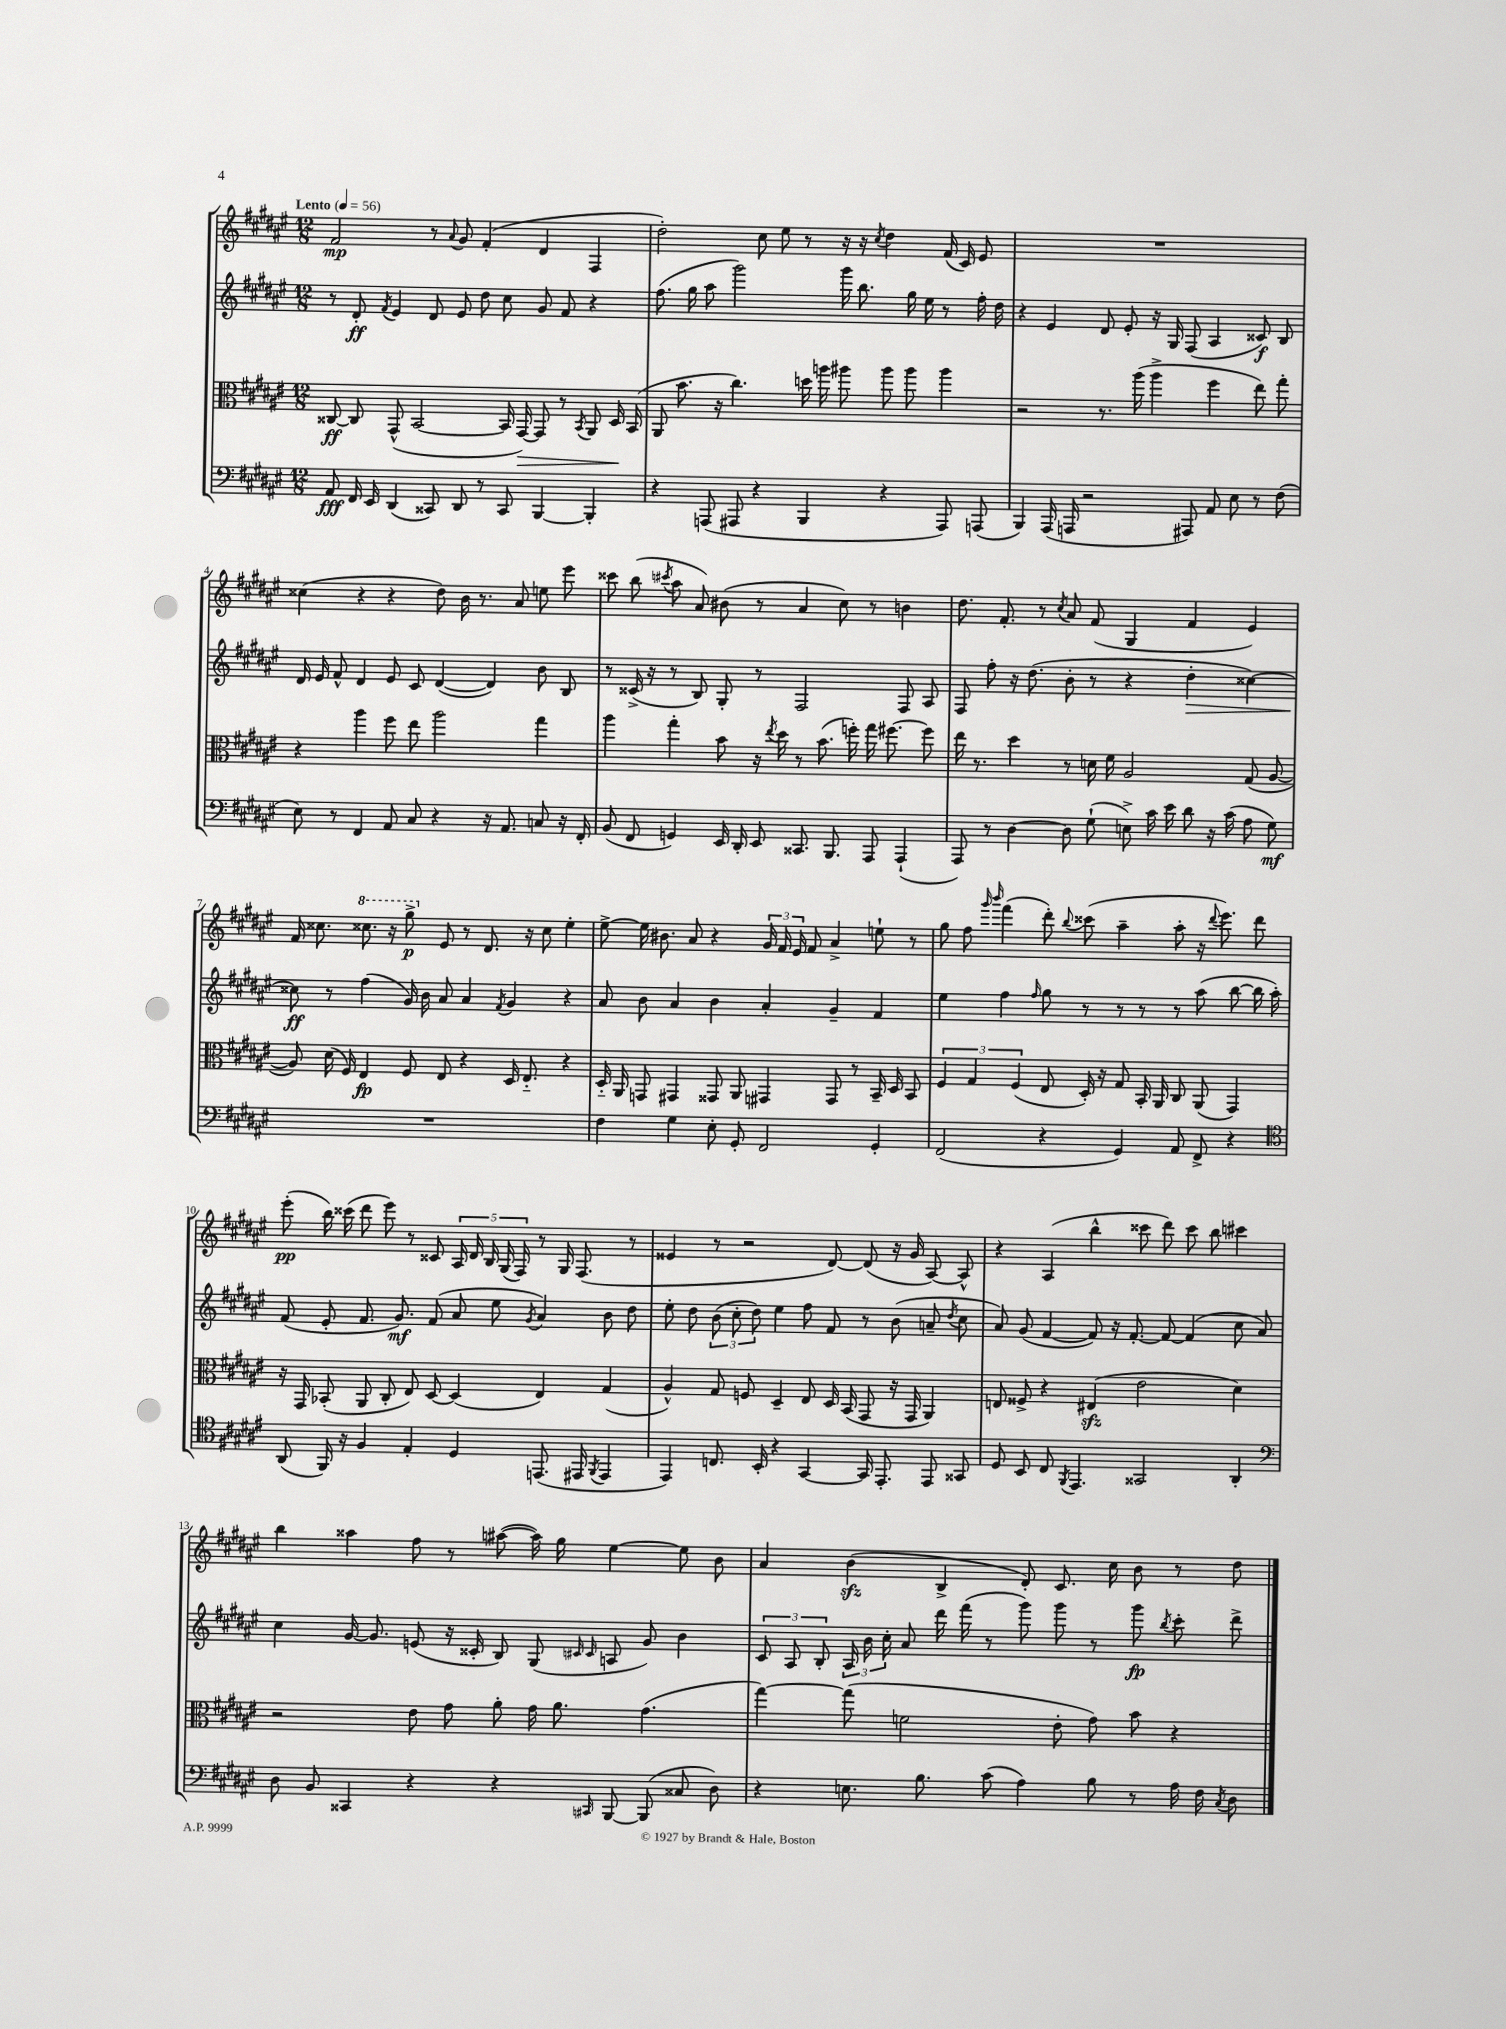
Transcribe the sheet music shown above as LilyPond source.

<<
\new StaffGroup <<
\new Staff = "s0" {
    \clef treble \key fis \major \numericTimeSignature \time 12/8 \tempo "Lento" 4 = 56
    \autoBeamOff fis'2\mp r8 \appoggiatura { ais'8 } gis'8 fis'4-.( dis'4 fis4 |
    dis''2-.) cis''8 eis''8 r8 r16 r16 \acciaccatura { cis''8 } dis''4 fis'16( cis'16) eis'8 |
    R1. |
    cisis''4( r4 r4 dis''8) b'16 r8. ais'8 e''8 eis'''8 |
    cisis'''8 b''8( \acciaccatura { cis'''8 } ais''8 ais'8) bis'8( r8 ais'4 cis''8) r8 b'4 |
    dis''8. fis'8.-. r8 \acciaccatura { cis''8 } ais'8 fis'8( gis4 fis'4 eis'4) |
    fis'16 cisis''8. \ottava #1 cisis'''8. r16 gis'''8->\p \ottava #0 eis'8 r8 dis'8. r16 cisis''8 eis''4-. |
    eis''8~-> eis''16 bis'8. ais'8 r4 \tuplet 3/2 { gis'16 fis'16 eis'16 } fis'8 ais'4-> e''8-! r8 |
    gis''8 fis''8 \grace { gis'''16 b'''16 } fis'''4( dis'''8-.) \appoggiatura { b''8 } cisis'''8( ais''4-- ais''8-. r16 \appoggiatura { dis'''8 } eis'''8.) dis'''8 |
    eis'''8-.\pp( b''16) cisis'''16( dis'''8 eis'''8) r8 cisis'8 \tuplet 5/4 { ais16 dis'16 b16 gis16( fis16) } r8 gis16 fis8.( r8 |
    eisis'4 r8 r2 dis'8~) dis'8( r16 gis'16 ais8~) ais8-^ |
    r4 ais4( b''4-^ cisis'''8 dis'''8) cisis'''8 b''8 cis'''4 |
    b''4 aisis''4 fis''8 r8 ais''8~( ais''16) gis''16 eis''4~ eis''8 b'8 |
    ais'4 b'4\sfz( b4-> dis'8-.) cis'8. cis''16 b'8 r8 dis''8 \bar "|." |
}
\new Staff = "s1" {
    \clef treble \key fis \major \numericTimeSignature \time 12/8
    \autoBeamOff r8 dis'8-.\ff \acciaccatura { fis'8 } eis'4 dis'8 eis'8 dis''8 cis''8 gis'8 fis'8 r4 |
    fis''8.( gis''16 ais''8 gis'''2) gis'''16 b''8. gis''16 eis''16 r8 fis''16-. dis''16 |
    r4 eis'4 dis'8 eis'8-. r16 gis16 fis8( ais4 cisis'8\f) b8 |
    dis'16 eis'16 fis'8-^ dis'4 eis'8 cis'8 dis'4~( dis'4) b'8 b8 |
    r8 cisis'16->( r16 r8 b8) gis8-. r8 fis2 fis8 ais8 |
    fis8 fis''8-. r16 dis''8.( b'8-. r8 r4 dis''4-.\> cisis''4~) |
    cisis''8\ff\! r8 fis''4( gis'16) b'16 ais'8 ais'4 \acciaccatura { fis'8 } gis'4 r4 |
    ais'8 b'8 ais'4 b'4 ais'4-. gis'4-- fis'4 |
    eis''4 fis''4 \grace { fis''16 } gis''8 r8 r8 r8 r8 ais''8( b''8~ b''16 ais''16-.) |
    fis'8( eis'8-. fis'8. gis'8.\mf) fis'8( ais'8 eis''8 \acciaccatura { gis'8 } ais'4) b'8 dis''8 |
    eis''8-. dis''8 \tuplet 3/2 { b'8( cis''8-. dis''8) } eis''4 fis''8 fis'8 r8 b'8( a'8-- \acciaccatura { dis''8 } cis''8 |
    ais'8) gis'8( fis'4~ fis'8) r16 fis'8.~-. fis'8~ fis'4( cis''8 ais'8) |
    cis''4 gis'16~ gis'8. e'8( r16 cisis'16-. b8) gis8( \grace { cis'16 cis'16 } a8 gis'8) b'4 |
    \tuplet 3/2 { cis'8 ais8 b8-. } \tuplet 3/2 { ais16 b'16 cis''16-. } ais'8 dis'''16 fis'''16( r8 gis'''8) gis'''8 r8 gis'''8\fp \acciaccatura { b''8 } cis'''8-. dis'''8-> \bar "|." |
}
\new Staff = "s2" {
    \clef alto \key fis \major \numericTimeSignature \time 12/8
    \autoBeamOff cisis8~\ff cisis8 gis,8-^( b,2~ b,16 gis,16~\>) gis,8 r8 \acciaccatura { b,8 } ais,8 dis16\! b,16( |
    ais,8 b'8. r16 cis''4.) d''16 a''16 ais''8 ais''8 ais''8 ais''4 |
    r2 r8. ais''16( ais''4-> fis''4 eis''8) gis''8-. |
    r4 ais''4 fis''8 eis''8 ais''2 gis''4 |
    ais''4 gis''4-. b'8 r16 \acciaccatura { eis''8 } dis''16 r8 b'8.( f''16-.) gis''16 fis''8.~ fis''8 |
    eis''16 r8. dis''4 r8 d'16 fis'16 ais2 gis8( ais8~ |
    ais8) dis'16( fis16) eis4\fp fis8 eis8 r4 dis16 eis8.-_ r4 |
    dis16-_ ais,16 g,8 gis,4 gisis,8 ais,8 gis,4 gis,8 r8 b,16-- dis16 b,8 |
    \tuplet 3/2 { fis4 gis4 fis4( } eis8 dis16-.) r16 gis8 b,16-. ais,16 cis8 ais,8( gis,4) |
    r16 gis,16 bes,8-.( ais,8 cis8-. eis8) dis8~ dis4( eis4) gis4( |
    ais4-^) gis8 f8 dis4-- eis8 dis16 b,16( gis,8 r16 gis,16 ais,4) |
    e8 fisis8-> r4 eis4\sfz( eis'2 dis'4) |
    r2 eis'8 gis'8 ais'8-. gis'16 ais'8. gis'4.( |
    gis''4~) gis''8( f'2 eis'8-. gis'8) b'8 r4 \bar "|." |
}
\new Staff = "s3" {
    \clef bass \key fis \major \numericTimeSignature \time 12/8
    \autoBeamOff ais,8\fff fis,16 eis,16 dis,4( cisis,8) dis,8 r8 cisis,8 b,,4~ b,,4-. |
    r4 a,,8( ais,,8 r4 b,,4 r4 ais,,8) a,,8( |
    b,,4) ais,,16( a,,16 r2 ais,,8) ais,8 eis8 r8 fis8( |
    eis8) r8 fis,4 ais,8 cis8 r4 r16 ais,8. c8 r16 fis,16-. |
    b,8( fis,8 g,4) eis,16 dis,16-. eis,8 cisis,8. b,,8. ais,,8 ais,,4-!( |
    ais,,8) r8 dis4~ dis8 gis8-!( e8->) cis'16 eis'16 dis'8 r16 cis'16( ais8 gis8\mf) |
    R1. |
    fis4 gis4 eis8-. gis,8-. fis,2 gis,4-. |
    fis,2( r4 gis,4) ais,8 fis,8-> r4 |
    \clef tenor ais,8( fis,16) r16 fis4 eis4-. dis4 e,8.( eis,16 \acciaccatura { fis,8 } eis,4 |
    eis,4) c8. b,16-. r4 gis,4~ gis,16 eis,8.-. eis,8 gisis,8 |
    dis8 b,8 cis8 \acciaccatura { fis,8 } eis,4. gisis,2 ais,4-. |
    \clef bass dis8 b,8 cisis,4 r4 r4 \grace { cis,16 } b,,8~ b,,8( cisis8 dis8) |
    r4 e8. b8. cis'8( ais4) b8 r8 ais16 fis16 \acciaccatura { cis8 } dis8 \bar "|." |
}
>>
>>
